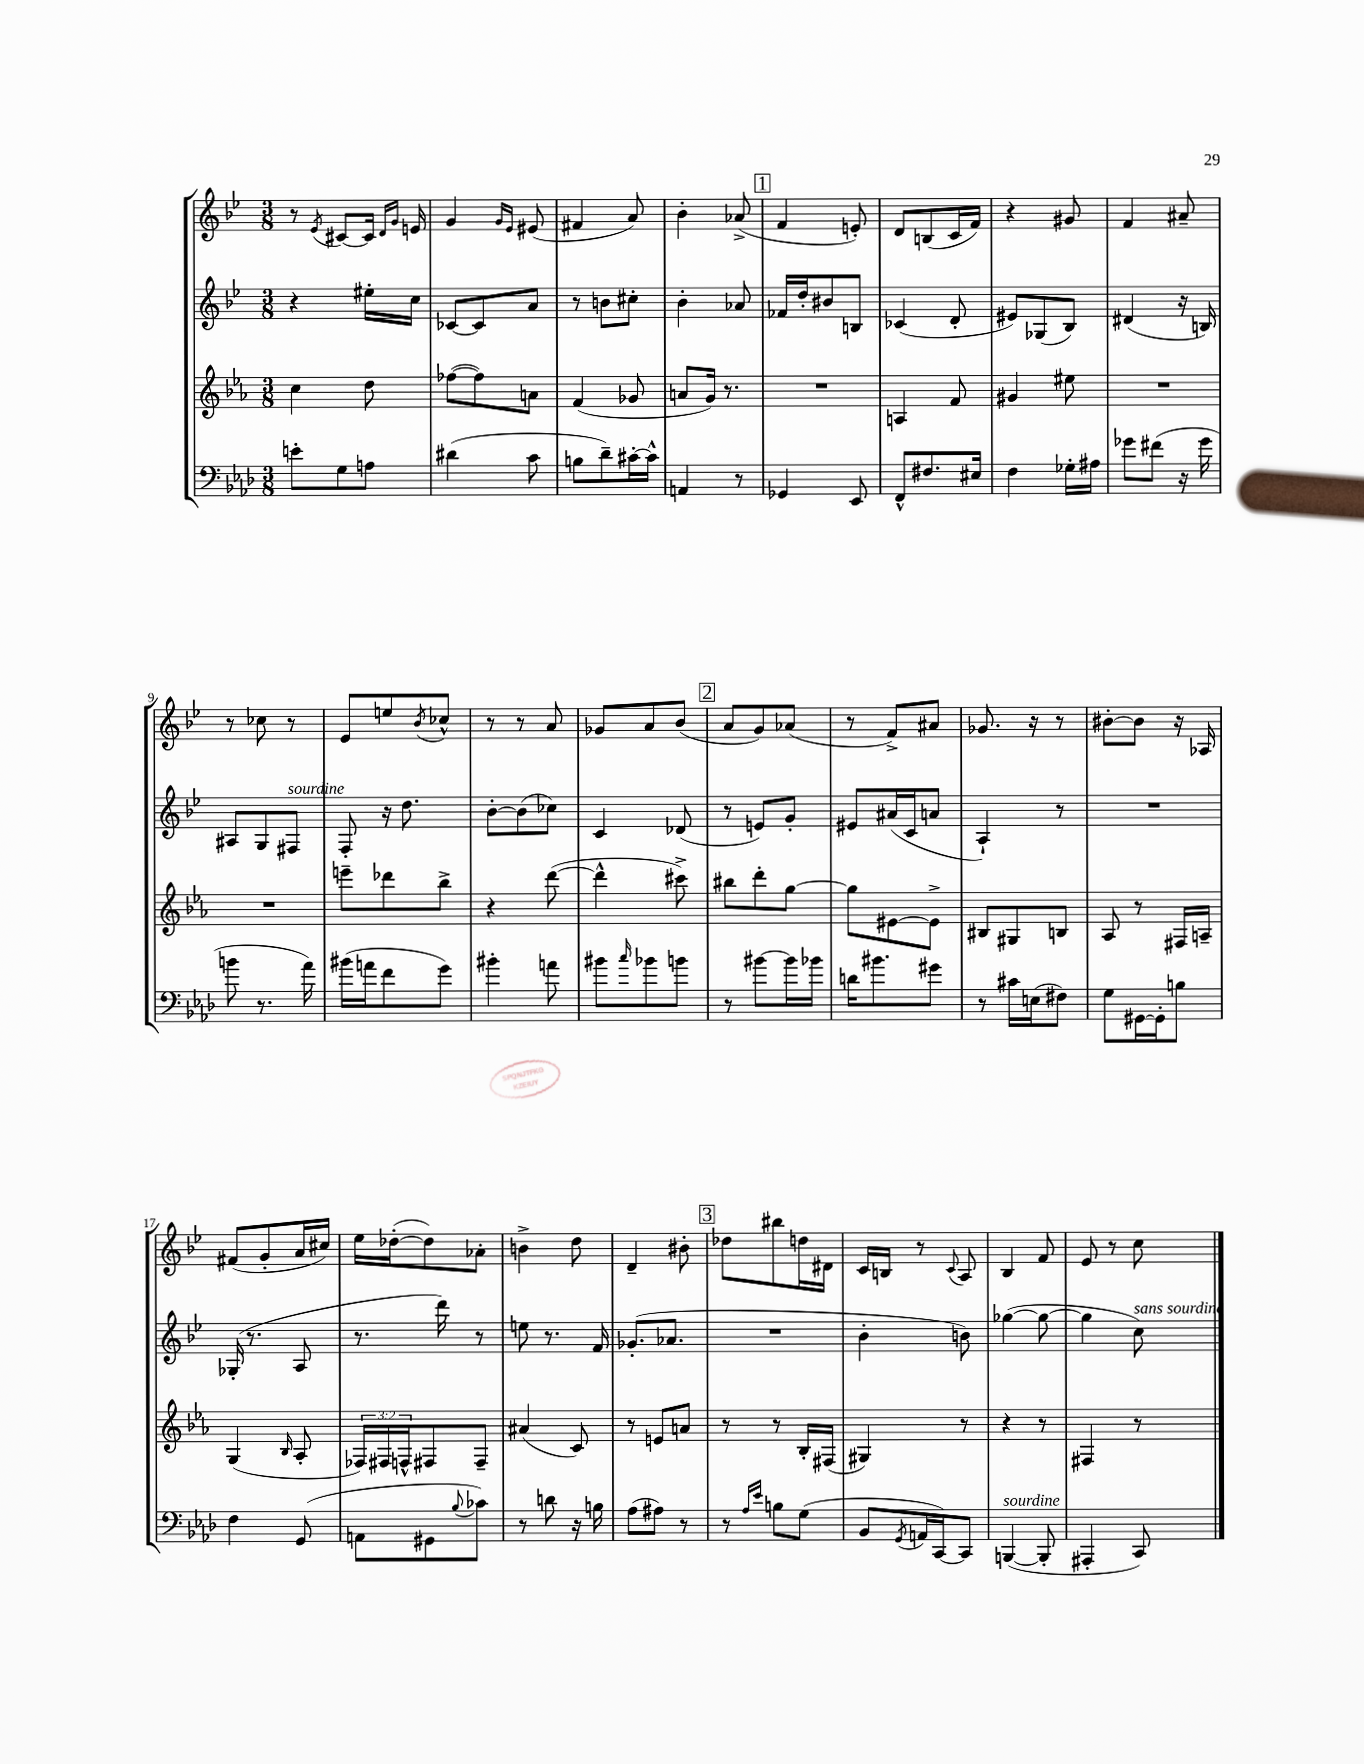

**kern	**kern	**kern	**kern
*part4	*part3	*part2	*part1
*staff4	*staff3	*staff2	*staff1
*clefF4	*clefG2	*clefG2	*clefG2
*k[b-e-a-d-]	*k[b-e-a-]	*k[b-e-]	*k[b-e-]
*M3/8	*M3/8	*M3/8	*M3/8
=1	=1	=1	=1
8en'\L	4cc\	4r	8r
.	.	.	8qe-/
8G\	.	.	[8c#X/L
8An\J	8dd\	16ee#X'\LL	16c#/Jk]
.	.	.	16qqd/LL
.	.	.	16qqg/JJ
.	.	16cc\JJ	16en/
=2	=2	=2	=2
(4d#X\	([8ff-X\L	[8c-X/L	4g/
.	8ff-\])	8c-/]	.
.	.	.	16qqg/LL
.	.	.	16qqe-/JJ
8c\	8an\J	8a/J	(8e#X/
=3	=3	=3	=3
8Bn\L	(4f/	8r	4f#X/
8d-~\)	.	8bn\L	.
[16c#X'\L	8g-X/	8cc#X'\J	8a/)
16c#^^\JJ]	.	.	.
=4	=4	=4	=4
4AAn/	8an/L	4b-'\	4b-'\
.	16g/Jk)	.	.
.	8.r	.	.
8r	.	8a-X/	(8a-X^/
!!LO:REH:place=s1:t=1
=5	=5	=5	=5
4GG-X/	4.r	16f-X/LL	4f/
.	.	16dd'/J	.
.	.	8b#X/	.
8EE-/	.	8Bn/J	8en'/)
=6	=6	=6	=6
8FF^^/L	4An/	(4c-X/	8d/L
8.F#X/	.	.	(8Bn/
.	8f/	8d'/	16c/L
16E#X/Jk	.	.	16f/JJ)
=7	=7	=7	=7
4F\	4g#X/	8e#X/L)	4r
.	.	(8G-X/	.
16G-X'\LL	8ee#X\	8B-/J)	8g#X/
16A#X\JJ	.	.	.
=8	=8	=8	=8
8g-X\L	4.r	(4d#X/	4f/
(8f#X\J	.	.	.
16r	.	16r	8a#X~/
16g-\	.	16Bn/)	.
!!LO:LB:g=z
=9	=9	=9	=9
8bn\	4.r	8A#X/L	8r
8.r	.	8G/	8cc-X\
!	!	!LO:TX:a:i:t=sourdine	!
.	.	8F#X/J	8r
16a-\)	.	.	.
=10	=10	=10	=10
(16b#X\LL	8eeen~\L	8F'/	8e-/L
16an\J	.	.	.
8f\	8ddd-X\	16r	8een/
.	.	8.dd\	.
.	.	.	8qb-/
8g\J)	8bb-^\J	.	8cc-X^^/J
=11	=11	=11	=11
4b#X'\	4r	[8b-'\L	8r
.	.	(8b-\]	8r
8an\	([8ddd\	8cc-X\J)	8a/
=12	=12	=12	=12
8b#X\L	4ddd^^\]	4c/	8g-X/L
16qqcc/	.	.	.
8b-X\	.	.	8a/
8bn\J	8ccc#X^\)	(8d-X/	(8b-/J
!!LO:REH:place=s1:t=2
=13	=13	=13	=13
8r	8bb#X\L	8r	8a/L
[8b#X\L	8ddd'\	8en/L)	8g/)
16b#\L]	[8gg\J	8g'/J	(8a-X/J
16b-X\JJ	.	.	.
=14	=14	=14	=14
16dn\KL	8gg\L]	8e#X/L	8r
8.b#X\	.	.	.
.	[8e#X\	(16a#X/L	8f^/L)
.	.	16c/J	.
8g#X\J	8e#^\J]	8an/J	8a#X/J
=15	=15	=15	=15
8r	8B#X/L	4A`/)	8.g-X/
16c#X\LL	8G#X/	.	.
(16En\J	.	.	16r
8F#X\J)	8Bn/J	8r	8r
=16	=16	=16	=16
8G\L	8A-/	4.r	[8b#X'\L
[16GG#X\L	8r	.	8b#\J]
16GG#'\J]	.	.	.
8Bn\J	16F#X/LL	.	16r
.	16An~/JJ	.	16A-X/
!!LO:LB:g=z
=17	=17	=17	=17
4F\	(4G/	(16G-X'/	(8f#X/L
.	.	8.r	.
.	.	.	8g'/
.	16qqB-/	.	.
(8GG/	8A-'/	8A/	16a/L
.	.	.	16cc#X/JJ)
=18	=18	=18	=18
8AAn\L	24F-X/LL)	8.r	16ee-\LL
.	24F#X/	.	.
.	.	.	([16dd-X'\J
.	24Fn^^/J	.	.
8GG#X\	8F#X/	.	8dd-\])
.	.	16ddd\)	.
8qqB-/	.	.	.
8c-X\J)	8F#~/J	8r	8a-X'\J
=19	=19	=19	=19
8r	(4a#X/	8een\	4bn^\
8dn\	.	8.r	.
16r	8c/)	.	8dd\
16Bn\	.	16f/	.
=20	=20	=20	=20
(8A-\L	8r	(8.g-X'/L	4d~/
8A#X\J)	8en/L	.	.
.	.	8.a-X/J	.
8r	8an/J	.	8b#X'\
!!LO:REH:place=s1:t=3
=21	=21	=21	=21
8r	8r	4.r	8dd-X\L
16qqA-/LL	.	.	.
16qqe-/JJ	.	.	.
8Bn\L	8r	.	8bb#X\
(8G\J	16B-'/LL	.	16ddn\L
.	(16F#X/JJ	.	16d#X\JJ
=22	=22	=22	=22
8BB-/L	4G#X/)	4b-'\	16c/LL
.	.	.	16Bn/JJ
8qGG/	.	.	.
16AAn/L	.	.	8r
[16CC/J)	.	.	.
.	.	.	8qqc/
8CC/J]	8r	8bn\)	8A/
=23	=23	=23	=23
!LO:TX:a:i:t=sourdine	!	!	!
([4BBBn/	4r	([4gg-X\	4B-/
8BBB'/]	8r	8gg-\_	8f/
=24	=24	=24	=24
4AAA#X'/	4F#X/	4gg-\]	8e-/
.	.	.	8r
!	!	!LO:TX:a:i:t=sans sourdine	!
8CC/)	8r	8cc\)	8cc\
==	==	==	==
*-	*-	*-	*-
